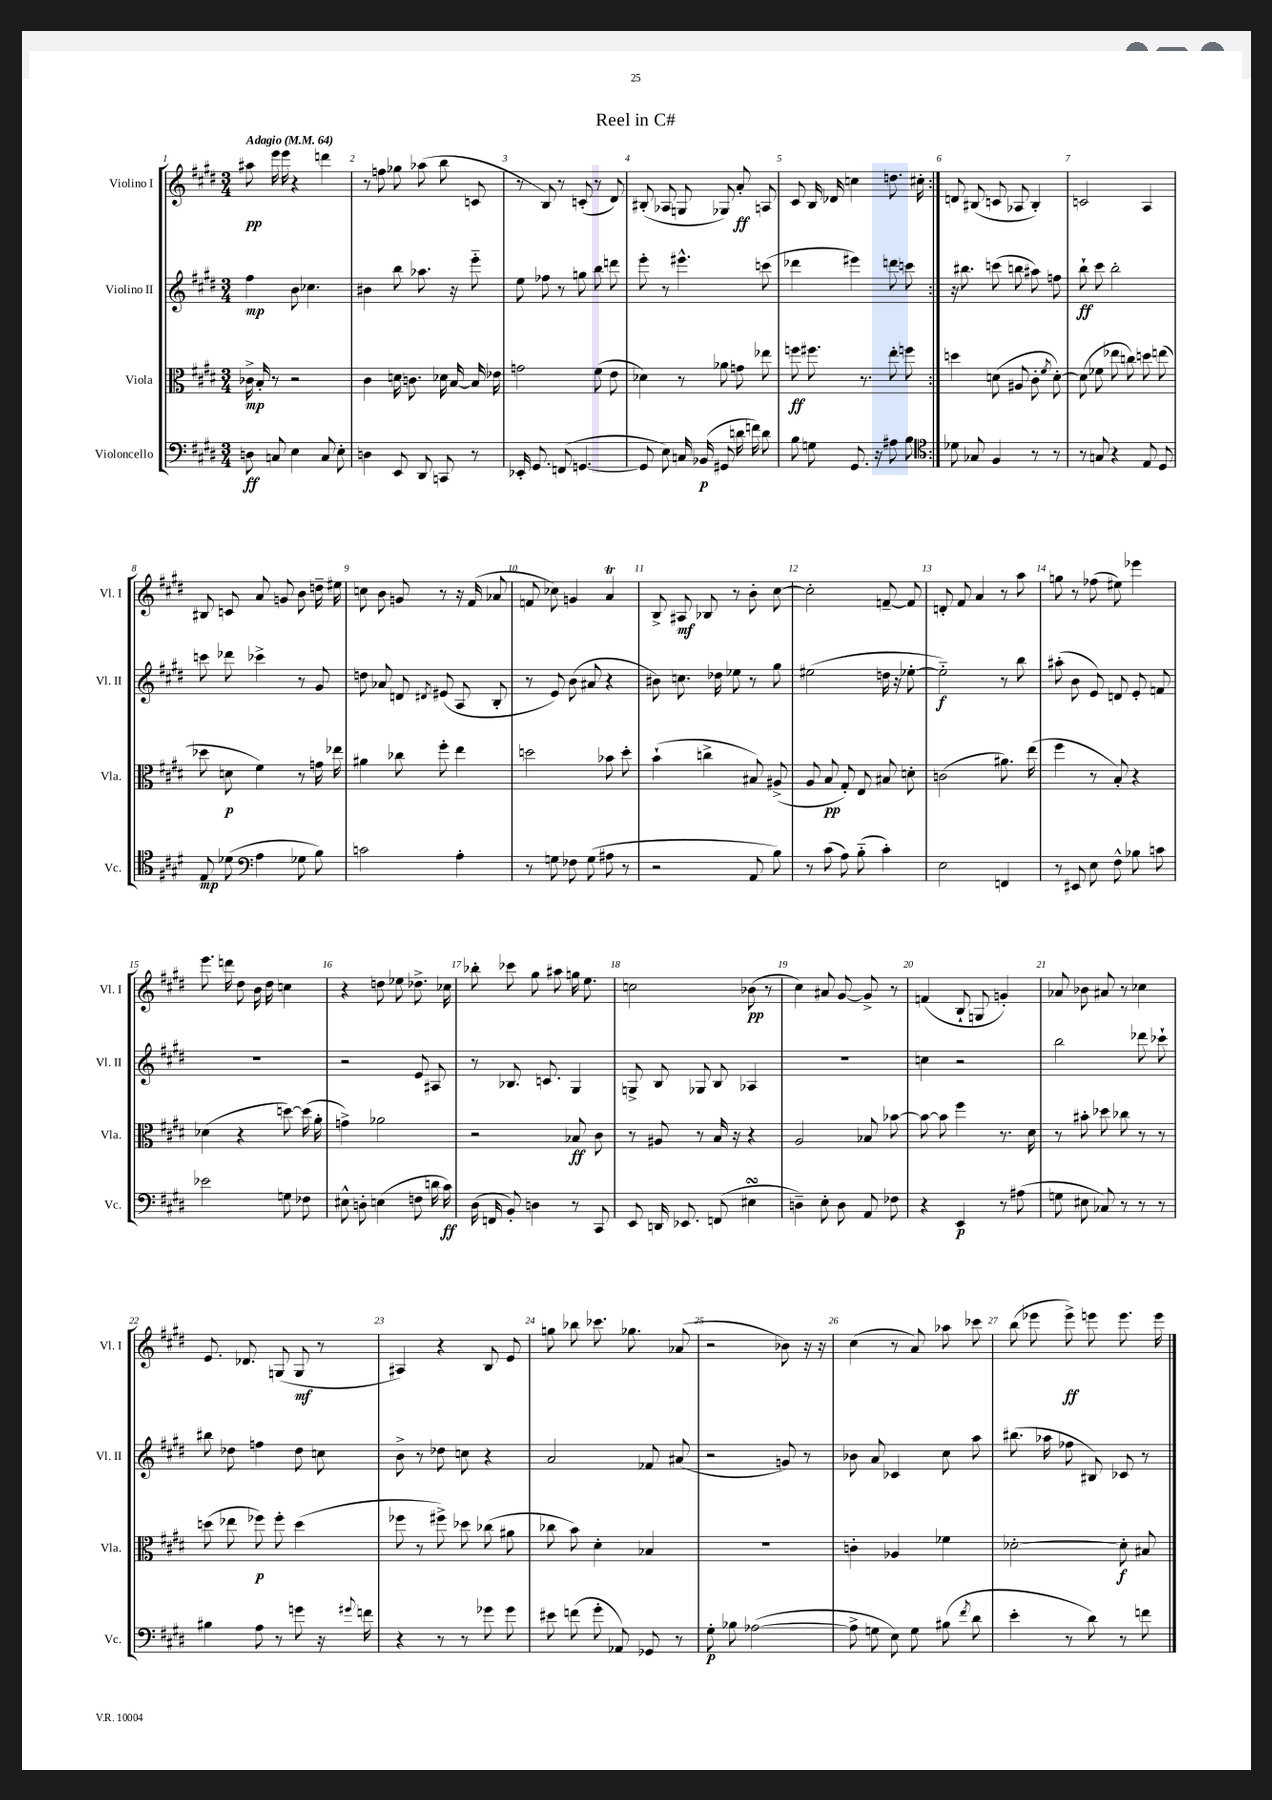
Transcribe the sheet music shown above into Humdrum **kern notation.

**kern	**dynam	**kern	**dynam	**kern	**dynam	**kern	**dynam
*part4	*part4	*part3	*part3	*part2	*part2	*part1	*part1
*staff4	*staff4	*staff3	*staff3	*staff2	*staff2	*staff1	*staff1
*I"Violoncello	*	*I"Viola	*	*I"Violino II	*	*I"Violino I	*
*I'Vc.	*	*I'Vla.	*	*I'Vl. II	*	*I'Vl. I	*
*clefF4	*	*clefC3	*	*clefG2	*	*clefG2	*
*k[f#c#g#d#]	*	*k[f#c#g#d#]	*	*k[f#c#g#d#]	*	*k[f#c#g#d#]	*
*M3/4	*	*M3/4	*	*M3/4	*	*M3/4	*
*MM64	*	*MM64	*	*MM64	*	*MM64	*
=1	=1	=1	=1	=1	=1	=1	=1
!	!	!	!	!	!	!LO:TX:a:B:t=Adagio	!
8Dn\	ff	16c-X^\	mp	4ff#\	mp	8aa#X\	pp
.	.	16B'/	.	.	.	.	.
8Cn/	.	8r	.	.	.	16eee\	.
.	.	.	.	.	.	16eee\	.
4E\	.	2r	.	8b\	.	4r	.
.	.	.	.	4.cc-X\	.	.	.
8C/	.	.	.	.	.	4dddn\	.
8E'\	.	.	.	.	.	.	.
=2	=2	=2	=2	=2	=2	=2	=2
4Dn\	.	4c#\	.	4b#X\	.	8r	.
.	.	.	.	.	.	8ffn\	.
8EE/	.	16dn\	.	8bb\	.	8gg-X\	.
.	.	8.cn\	.	.	.	.	.
8DD#/	.	.	.	8.aa-X\	.	(8aa-X\	.
8CCn/	.	16d-X\	.	.	.	8bb\	.
.	.	[16B/	.	16r	.	.	.
8r	.	16B/]	.	8eee\	.	8cn/	.
.	.	16e-X\	.	.	.	.	.
=3	=3	=3	=3	=3	=3	=3	=3
16EE-X'/	.	2gn\	.	8ee\	.	8r	.
8.GG#/	.	.	.	.	.	.	.
.	.	.	.	8ff-X\	.	8B/)	.
(8FFn/	.	.	.	8r	.	8r	.
[4.GGn/	.	.	.	8ggn\	.	(8cn'/	.
.	.	(8f#\	.	8bb\	.	8r	.
.	.	8e\	.	8dddn\	.	8d#/)	.
=4	=4	=4	=4	=4	=4	=4	=4
8GG/]	.	4d-X\)	.	8eee'\	.	(8B#X'/	.
8E\)	.	.	.	8r	.	8A-X/	.
16Cn/	.	8r	.	4.eee#X^^\	.	8Gn/	.
(16BB-X/	p	.	.	.	.	.	.
8GG#X/	.	8a-X\	.	.	.	8G-X/)	.
16dn\	.	8gn\	.	.	.	8a'/	ff
16fn\)	.	.	.	.	.	.	.
8d\	.	8ee-X\	.	(8cccn\	.	8An/	.
=5	=5	=5	=5	=5	=5	=5	=5
8B\	.	8ffn\	ff	4ddd-X\	.	8c#/	.
8Gn\	.	8.ff#X\	.	.	.	16B/	.
.	.	.	.	.	.	16d-X/	.
8.GG#/	.	.	.	4eee#X\)	.	4ccn\	.
.	.	8.r	.	.	.	.	.
16r	.	.	.	.	.	.	.
8A#X\	.	8ee'\	.	8dddn\	.	8.ddn\	.
8B\	.	8ffn\	.	8cccn\	.	.	.
.	.	.	.	.	.	16cc#X'\	.
=6:|!	=6:|!	=6:|!	=6:|!	=6:|!	=6:|!	=6:|!	=6:|!
*clefC4	*	*	*	*	*	*	*
8d-X\	.	4ddn\	.	16r	.	8dn/	.
.	.	.	.	8.bb#X\	.	.	.
8G-X/	.	.	.	.	.	(8B#X/	.
4F#/	.	(8dn\	.	(8cccn\	.	8cn/	.
.	.	8A#X/	.	8bbn\	.	8A-X/	.
8r	.	8c#'\	.	8aa#X\)	.	4B#'/)	.
.	.	8qf#/	.	.	.	.	.
8r	.	[8d'\)	.	8ffn\	.	.	.
=7	=7	=7	=7	=7	=7	=7	=7
8r	.	(8d\]	.	8bb`\	ff	2cn/	.
8Gn/	.	8f-X\	.	8ccc#\	.	.	.
4r	.	8ee-X\	.	2bb'\	.	.	.
.	.	8ccn\)	.	.	.	.	.
8E/	.	8ddn\	.	.	.	4A/	.
8D#/	.	(8een\	.	.	.	.	.
!!LO:LB:g=z
=8	=8	=8	=8	=8	=8	=8	=8
8E/	mp	8dd-X\	.	8cccn\	.	8B#X/	.
(8d-X\	.	8dn\	p	8ddd-X\	.	8cn/	.
*clefF4	*	*	*	*	*	*	*
4A\	.	4f#\)	.	4ccc-X^\	.	8a/	.
.	.	.	.	.	.	8gn/	.
8G-X\	.	8r	.	8r	.	8b\	.
8B\)	.	16gn\	.	8g#/	.	16ddn~\	.
.	.	16ee-X\	.	.	.	16ee#X\	.
=9	=9	=9	=9	=9	=9	=9	=9
2cn\	.	4a#X\	.	8ddn\	.	8ccn\	.
.	.	.	.	8a-X/	.	8b\	.
.	.	8cc-X\	.	8dn/	.	8gn/	.
.	.	.	.	8qd#X/	.	.	.
.	.	8ff#'\	.	(8e#X/	.	8r	.
4A'\	.	4ee\	.	8A/	.	16r	.
.	.	.	.	.	.	(16f#/	.
.	.	.	.	8B'/	.	8a-X/	.
=10	=10	=10	=10	=10	=10	=10	=10
8r	.	2ddn\	.	8r	.	8fn/	.
8Gn\	.	.	.	8e/)	.	8cc-X\)	.
8F-X\	.	.	.	(8b\	.	4gn/	.
(8G\	.	.	.	8a#X/	.	.	.
8A#X\	.	8b-X\	.	4r	.	4aT/	.
8r	.	8dd'\	.	.	.	.	.
=11	=11	=11	=11	=11	=11	=11	=11
2r	.	(4b`\	.	8b#X\)	.	8B^/	.
.	.	.	.	8.ccn\	.	8A#X/	mf
.	.	4ccn^\	.	.	.	8B-X/	.
.	.	.	.	16dd-X\	.	.	.
.	.	.	.	8ee-X\	.	8r	.
8AA/	.	8B#X/)	.	8r	.	8b'\	.
8B\)	.	(8A#X^/	.	8gg#\	.	[8cc#\	.
=12	=12	=12	=12	=12	=12	=12	=12
8r	.	8A/	.	(2ee#X\	.	2cc#'\]	.
(8c#\	.	8B/	pp	.	.	.	.
8A\)	.	8G#'/)	.	.	.	.	.
(8B\	.	8E/	.	.	.	.	.
4c#'\)	.	8B#X/	.	16ddn\	.	[8fn~/	.
.	.	.	.	16r	.	.	.
.	.	8dn'\	.	[8ee-X'\	.	8f/]	.
=13	=13	=13	=13	=13	=13	=13	=13
2E\	.	(2cn\	.	2ee-\])	f	8dn'/	.
.	.	.	.	.	.	8f#/	.
.	.	.	.	.	.	4a/	.
4FFn/	.	8.a#X\)	.	8r	.	8r	.
.	.	.	.	8bb\	.	8aa\	.
.	.	(16ee\	.	.	.	.	.
=14	=14	=14	=14	=14	=14	=14	=14
8r	.	4ff#\	.	(8aa#X'\	.	8ggn\	.
8EE#X/	.	.	.	8b\	.	8r	.
8E\	.	8r	.	8e/)	.	(8ff-X\	.
8F#^^\	.	8B'/)	.	8dn/	.	8ee#X\)	.
8B-X\	.	4r	.	8e'/	.	4eee-X\	.
8cn\	.	.	.	8fn/	.	.	.
!!LO:LB:g=z
=15	=15	=15	=15	=15	=15	=15	=15
2e-X\	.	(4d-X\	.	2.r	.	8.eee\	.
.	.	.	.	.	.	16dddn\	.
.	.	4r	.	.	.	8dd#\	.
.	.	.	.	.	.	16b\	.
.	.	.	.	.	.	16dd#\	.
8Gn\	.	[8ddn\)	.	.	.	4ccn\	.
8F-X\	.	(16dd\]	.	.	.	.	.
.	.	16a'\	.	.	.	.	.
=16	=16	=16	=16	=16	=16	=16	=16
8E#X^^\	.	4gn^\)	.	2r	.	4r	.
8Dn'\	.	.	.	.	.	.	.
(4En\	.	2a-X\	.	.	.	8ddn\	.
.	.	.	.	.	.	8ee-X\	.
8Fn\	.	.	.	8e/	.	8.dd-X^\	.
16dn\	.	.	.	8A#X/	.	.	.
16c#\)	ff	.	.	.	.	16cc-X\	.
=17	=17	=17	=17	=17	=17	=17	=17
(16D#\	.	2r	.	8r	.	8bb-X'\	.
16FFn/	.	.	.	.	.	.	.
8BB'/)	.	.	.	8.B-X/	.	8ccc-X\	.
4Dn\	.	.	.	.	.	8gg#\	.
.	.	.	.	8.cn/	.	.	.
.	.	.	.	.	.	8aa#X\	.
8r	.	8B-X/	ff	4G#/	.	16ggn\	.
.	.	.	.	.	.	8.ee\	.
8CC#/	.	8c#\	.	.	.	.	.
=18	=18	=18	=18	=18	=18	=18	=18
8EE/	.	8r	.	8Gn^/	.	2ccn\	.
16DDn/	.	8A#X/	.	8B/	.	.	.
8.EE-X/	.	.	.	.	.	.	.
.	.	8r	.	8G-X/	.	.	.
(8FFn/	.	16B/	.	8B/	.	.	.
.	.	16r	.	.	.	.	.
4E#XsSsS\	.	4r	.	4A-X/	.	(8b-X\	pp
.	.	.	.	.	.	8r	.
=19	=19	=19	=19	=19	=19	=19	=19
4Dn~\)	.	2A/	.	2.r	.	4cc#\)	.
8E'\	.	.	.	.	.	8a#X/	.
8D\	.	.	.	.	.	[8g#/	.
8AA/	.	8B-X/	.	.	.	8g#^/]	.
8F-X\	.	[8b-X\	.	.	.	8r	.
=20	=20	=20	=20	=20	=20	=20	=20
4r	.	8b-\_	.	4ccn\	.	(4fn/	.
.	.	8b-\]	.	.	.	.	.
4EE/	p	4ff#\	.	2r	.	8B`/	.
.	.	.	.	.	.	8Gn/	.
8r	.	8.r	.	.	.	4gn'/)	.
(8A#X\	.	.	.	.	.	.	.
.	.	16d#\	.	.	.	.	.
=21	=21	=21	=21	=21	=21	=21	=21
8Gn\	.	8r	.	2bb\	.	8a-X/	.
8E#X\	.	8b#X'\	.	.	.	8b-X\	.
8C-X/)	.	8dd-X\	.	.	.	8a#X/	.
8r	.	8cc-X\	.	.	.	8r	.
8r	.	8r	.	8ddd-X\	.	4cc-X\	.
8r	.	8r	.	8ccc-X`\	.	.	.
!!LO:LB:g=z
=22	=22	=22	=22	=22	=22	=22	=22
4B#X\	.	(8ddn\	.	8bb#X\	.	8.e/	.
.	.	8ee-X\	.	8dd-X\	.	.	.
.	.	.	.	.	.	8.d-X/	.
8A\	.	8ff-X\)	p	4ffn\	.	.	.
8r	.	8ff-'\	.	.	.	(8Gn/	.
8gn\	.	(4dd\	.	8dd-\	.	8G/	mf
16r	.	.	.	8ccn\	.	8r	.
8qqg#X/	.	.	.	.	.	.	.
16fn\	.	.	.	.	.	.	.
=23	=23	=23	=23	=23	=23	=23	=23
4r	.	8ff-X\	.	8b^\	.	4A#X/)	.
.	.	8r	.	8r	.	.	.
8r	.	8ff#X^\)	.	8dd-X\	.	4r	.
8r	.	8dd-X\	.	8ccn\	.	.	.
8g-X\	.	(8cc-X\	.	4r	.	8B/	.
8g-\	.	8a#X\	.	.	.	8e/	.
=24	=24	=24	=24	=24	=24	=24	=24
8e#X\	.	8cc-X\	.	2a/	.	8ggn\	.
(8fn\	.	8b\)	.	.	.	8bb-X\	.
8g#'\	.	4d#'\	.	.	.	8.ccc-X\	.
8AA-X/)	.	.	.	.	.	.	.
.	.	.	.	.	.	8.gg-X\	.
8GG-X/	.	4B-X/	.	8f-X/	.	.	.
8r	.	.	.	(8a#X/	.	(8a-X/	.
=25	=25	=25	=25	=25	=25	=25	=25
8G#'\	p	2.r	.	2r	.	2r	.
8B-X\	.	.	.	.	.	.	.
([2A-X\	.	.	.	.	.	.	.
.	.	.	.	8gn/)	.	8b-X\)	.
.	.	.	.	8r	.	16r	.
.	.	.	.	.	.	16r	.
=26	=26	=26	=26	=26	=26	=26	=26
8A-^\]	.	4cn'\	.	8b-X\	.	(4cc#\	.
8Gn\	.	.	.	8a/	.	.	.
8E\)	.	4A-X/	.	4c-X/	.	8r	.
8G\	.	.	.	.	.	8a/)	.
(8B#X\	.	4f-X\	.	8cc#\	.	8aa-X\	.
8qf#/	.	.	.	.	.	.	.
8d#\	.	.	.	8aa\	.	8ccc-X\	.
=27	=27	=27	=27	=27	=27	=27	=27
4e'\	.	[2d-X'\	.	(8.bb#X\	.	(8bb\	.
.	.	.	.	.	.	8eee-X\	.
.	.	.	.	16aa-X\	.	.	.
8r	.	.	.	8ff-X\	.	8eee-^\)	ff
8d#\)	.	.	.	8B#X/)	.	8eeen\	.
8r	.	8d-'\]	f	8c-X/	.	8.eee\	.
8fn\	.	8B#X/	.	8r	.	.	.
.	.	.	.	.	.	16eee\	.
==	==	==	==	==	==	==	==
*-	*-	*-	*-	*-	*-	*-	*-
